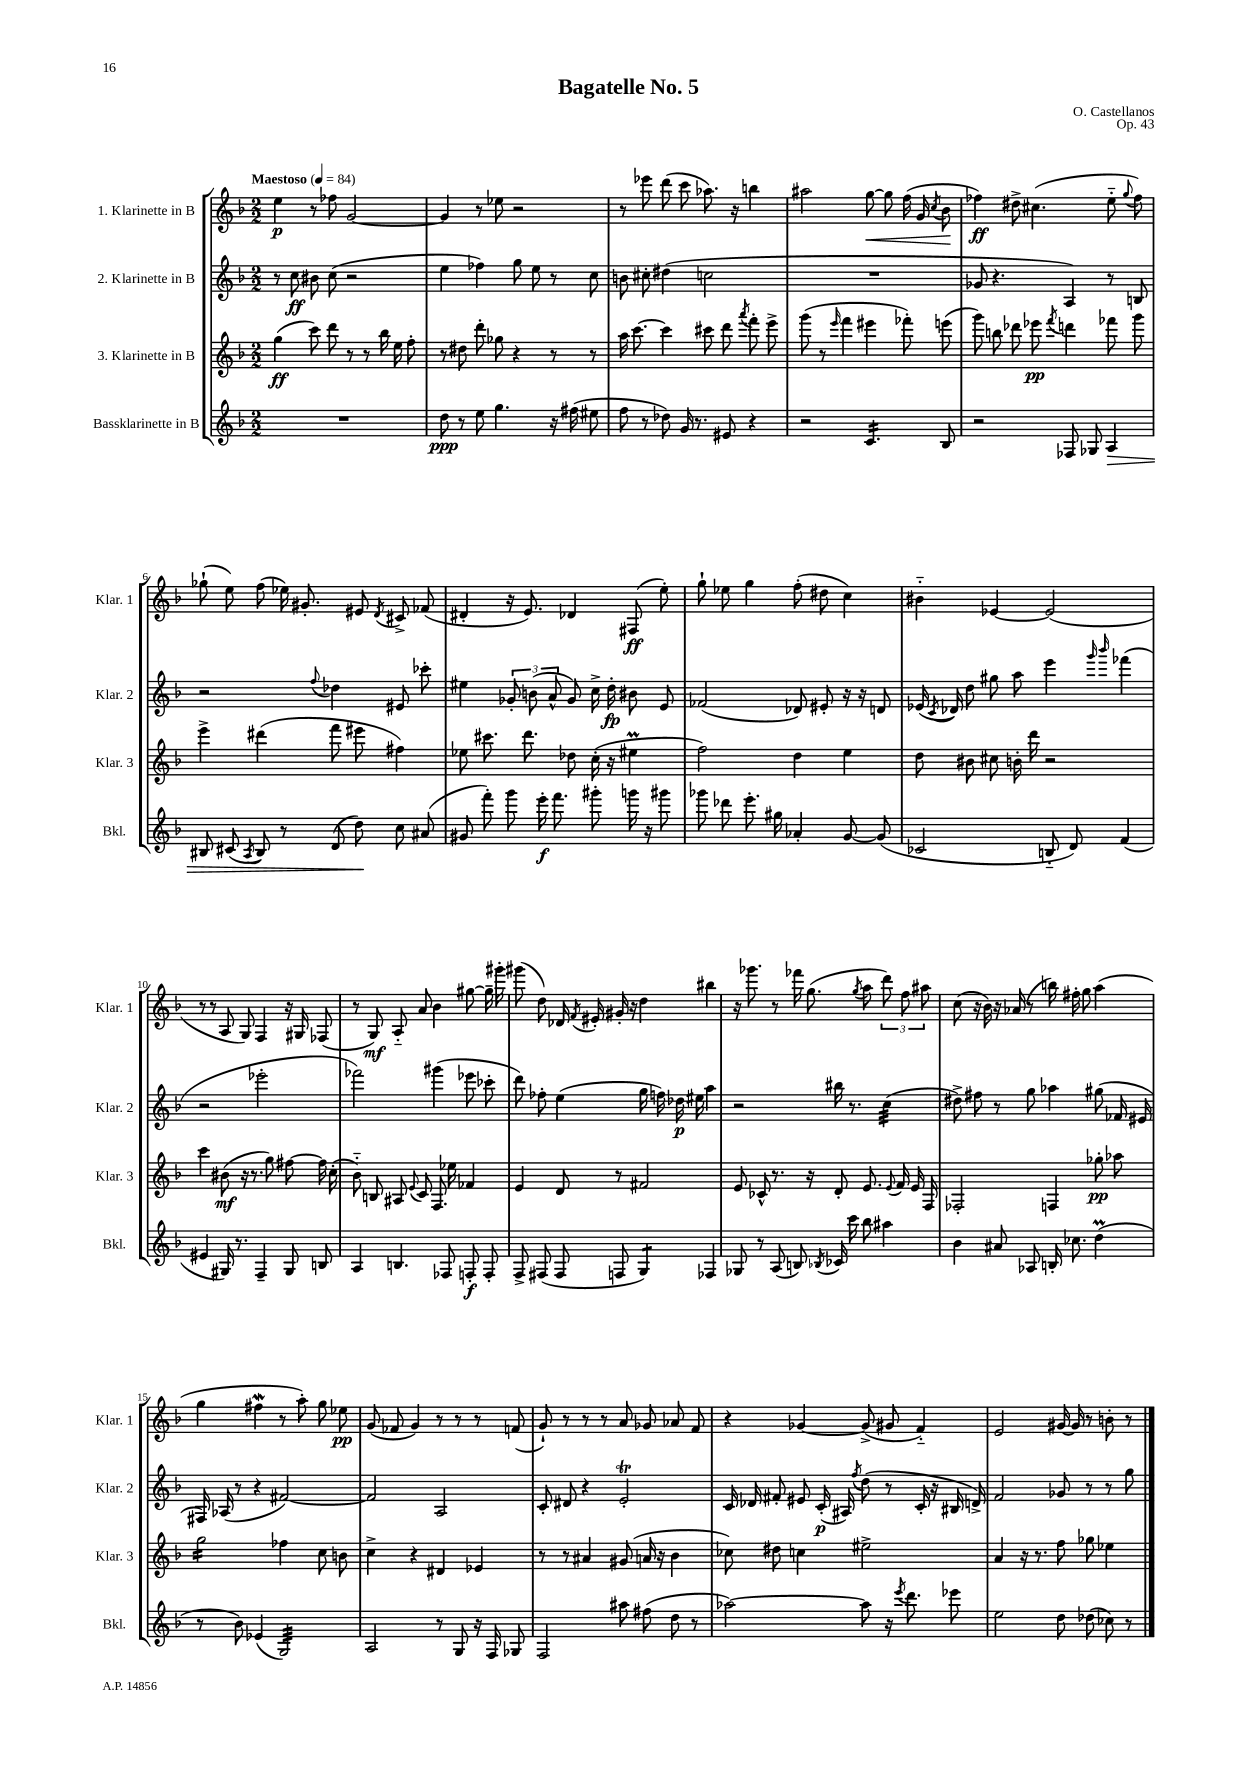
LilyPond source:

\header { title = "Bagatelle No. 5" composer = "O. Castellanos" opus = "Op. 43" }
<<
\new StaffGroup <<
\new Staff = "s0" \with { instrumentName = "1. Klarinette in B" shortInstrumentName = "Klar. 1" } {
    \clef treble \key f \major \numericTimeSignature \time 2/2 \tempo "Maestoso" 4 = 84
    \autoBeamOff e''4\p r8 fes''8 g'2~ |
    g'4 r8 ees''8 r2 |
    r8 ees'''8 d'''8( c'''8 aes''8.) r16 b''4 |
    ais''2 g''8~\< g''8 f''16( g'16 \acciaccatura { c''8 } bes'8\! |
    fes''4\ff) dis''8-> cis''4.( e''8-_ \appoggiatura { g''8 } fes''8) |
    ges''8-!( e''8) f''8( ees''16) gis'8.-. eis'8 \acciaccatura { d'8 } cis'8-> fes'8( |
    dis'4-. r16 e'8.) des'4 fis8\ff( e''8-.) |
    g''8-! ees''8 g''4 f''8-.( dis''8 c''4) |
    bis'4-_ ees'4~ ees'2( |
    r8 r8 a8 g8) f4 r16 gis16 fes8( |
    r8 g8\mf) a8-_ a'8 bes'4 gis''8~ gis''16-- gis'''16-. |
    gis'''8( d''8) des'16 \acciaccatura { f'8 } eis'16-. gis'16-. r16 d''4 bis''4 |
    r16 ges'''8. r8 fes'''16 g''8.( \acciaccatura { g''8 } a''8 \tuplet 3/2 { d'''8) f''8 ais''8 } |
    c''8( r16 bes'16) r16 aes'16( r8 b''16) fis''16-. g''8 a''4( |
    g''4 fis''4\mordent r8 a''8-.) g''8 ees''8\pp |
    g'8( fes'8 g'4) r8 r8 r8 f'8( |
    g'8-!) r8 r8 r8 a'8 ges'8 aes'8 f'8 |
    r4 ges'4~ ges'8->( gis'8 f'4-_) |
    e'2 gis'16~ gis'16 r8 b'8-. r8 \bar "|." |
}
\new Staff = "s1" \with { instrumentName = "2. Klarinette in B" shortInstrumentName = "Klar. 2" } {
    \clef treble \key f \major \numericTimeSignature \time 2/2
    \autoBeamOff r8 c''8\ff bis'8 c''8( r2 |
    e''4 fes''4) g''8 e''8 r8 c''8 |
    b'8 cis''8-. dis''4( c''2 |
    R1 |
    ges'8 r4. a4) r8 b8 |
    r2 \appoggiatura { f''8 } des''4 eis'8 ces'''8-. |
    eis''4 \tuplet 3/2 { ges'8-. b'8( a'8-^ } ges'8) c''16-> d''16-.\fp bis'8 e'8 |
    fes'2( des'8) eis'8-. r16 r16 d'8 |
    ees'16( \acciaccatura { c'8 } des'16) d''8 gis''8 a''8 e'''4 \grace { g'''16 bes'''16 } fes'''4( |
    r2 ees'''2-. |
    fes'''2) gis'''4( ees'''8 ces'''8-. |
    d'''8) fes''8-. e''4( g''16 f''16) des''16\p eis''16 a''4 |
    r2 bis''16 r8. c''4:32( |
    dis''8->) fis''8 r8 g''8 aes''4 gis''8( fes'16 eis'16 |
    fis16) aes16( r8 r4 fis'2~) |
    fis'2 a2 |
    c'8-. dis'8 r4 e'2-.\trill |
    c'16 des'16 fis'8-. eis'8 c'16-.\p( ais16) \acciaccatura { f''8 } d''8( r8 c'16-. r16 bis16 d'16->) |
    f'2 ges'8 r8 r8 g''8 \bar "|." |
}
\new Staff = "s2" \with { instrumentName = "3. Klarinette in B" shortInstrumentName = "Klar. 3" } {
    \clef treble \key f \major \numericTimeSignature \time 2/2
    \autoBeamOff g''4\ff( c'''8) d'''8 r8 r8 bes''16 e''16 f''8-. |
    r8 dis''8 d'''8-. ges''8 r4 r8 r8 |
    a''16 c'''8.~ c'''4 cis'''8 d'''8 \acciaccatura { a'''8 } f'''8-. e'''8-> |
    g'''8( r8 \grace { e'''16 } f'''4 eis'''4 fes'''8-.) e'''8( |
    g'''8) b''8 des'''8 ees'''8\pp \acciaccatura { f'''8 } d'''4 fes'''8 g'''8 |
    e'''4-> dis'''4( f'''8 eis'''8 fis''4) |
    ees''8 cis'''8. d'''8. des''8 c''16-.( r16 eis''4\prall |
    f''2) d''4 e''4 |
    d''8 bis'8 cis''8 b'16-. d'''16 r2 |
    c'''4 bis'8\mf( r16 r8. g''8) fis''8~ fis''16 c''16-.( |
    bes'8-_) b8 ais8 \appoggiatura { e'8 } c'8 f8. ees''16 fes'4 |
    e'4 d'8 r8 fis'2 |
    e'8 ces'8-^ r8. r16 d'8-. e'8. \appoggiatura { e'8 } f'16 e'16 f16 |
    fes2-. f4 ges''8-.\pp aes''8 |
    g''2:16 fes''4 c''8 b'8 |
    c''4-> r4 dis'4 ees'4 |
    r8 r8 ais'4 gis'8( a'16 r16 bes'4 |
    ces''8) dis''8 c''4 eis''2-> |
    a'4 r16 r8. f''8 ges''8 ees''4 \bar "|." |
}
\new Staff = "s3" \with { instrumentName = "Bassklarinette in B" shortInstrumentName = "Bkl." } {
    \clef treble \key f \major \numericTimeSignature \time 2/2
    \autoBeamOff R1 |
    d''8\ppp r8 e''8 g''4. r16 fis''16( eis''8 |
    f''8 r8 des''8) g'16 r8. eis'8 r4 |
    r2 c'4.:16 bes8 |
    r2 fes8 ges8 a4\> |
    bis8 cis'8( \acciaccatura { a8 } bis8) r8 d'8( d''8\!) c''8 ais'8( |
    gis'8 f'''8-.) g'''8 e'''16-.\f f'''8. gis'''8-. g'''16 r16 gis'''8 |
    ges'''8 des'''8 e'''8.-. gis''16 aes'4-. g'8~ g'8( |
    ces'2 b8-_ d'8) f'4( |
    eis'4 gis16) r8. f4-- gis8 b8 |
    a4 b4. fes8 f8-.\f f8-. |
    f8-> fis8( fis8 f8 g4:8) fes4 |
    ges8 r8 a8( b8) \acciaccatura { bes8 } ces'16 c'''16 bes''8 ais''4 |
    bes'4 ais'8 aes8 b16-. ces''8. d''4\prall( |
    r8 bes'8) ees'4( g2:32) |
    a2 r8 g8 r16 f16 ges8 |
    f2 ais''8 fis''8( d''8 r8 |
    aes''2~) aes''8 r16 \acciaccatura { e'''8 } d'''8. ees'''8 |
    e''2 d''8 des''8( ces''8) r8 \bar "|." |
}
>>
>>
